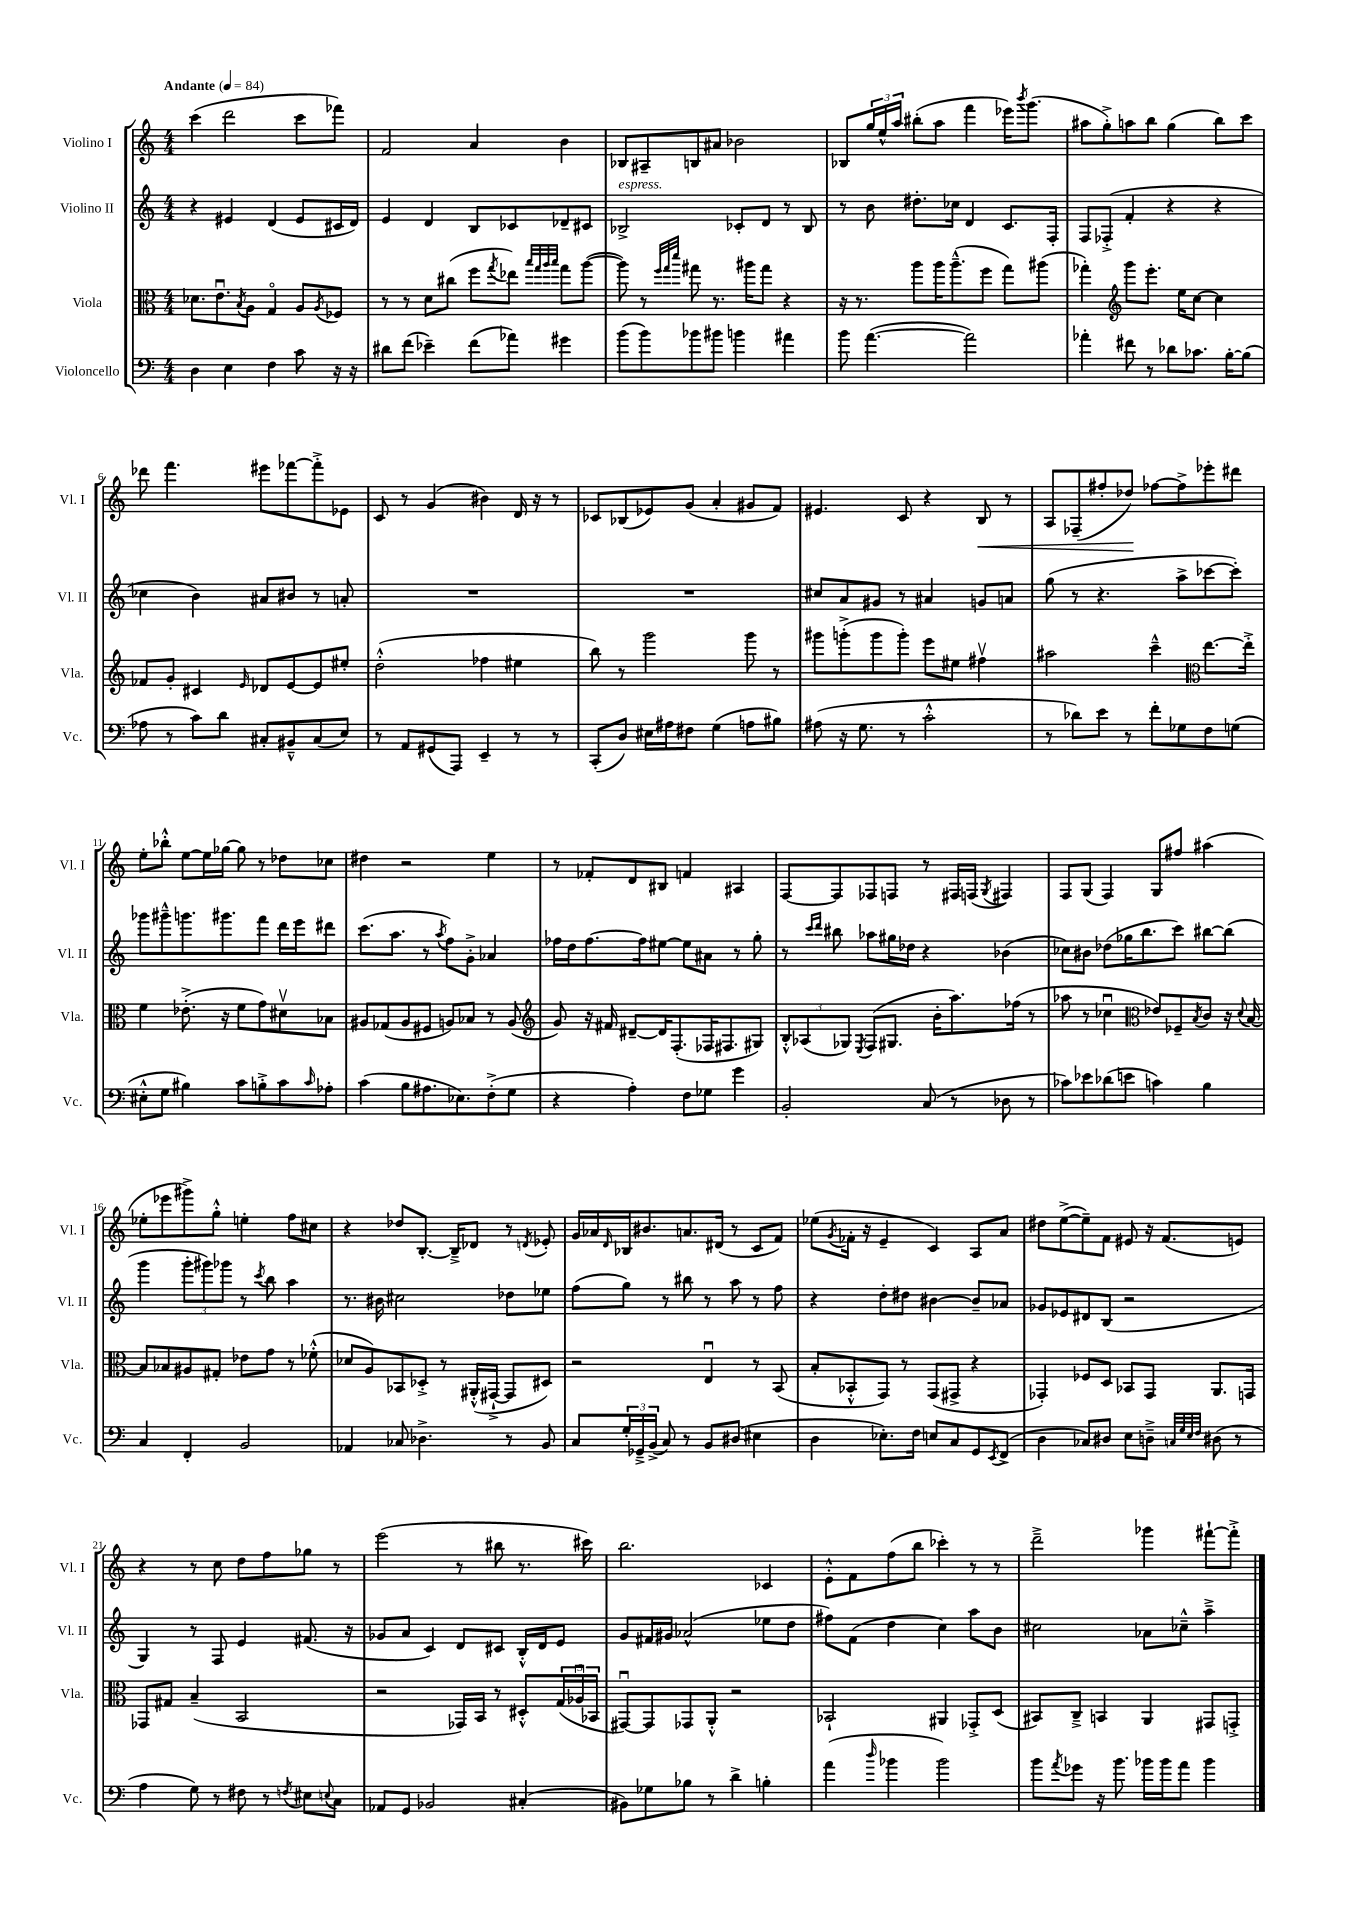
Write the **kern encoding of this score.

**kern	**kern	**kern	**kern
*staff4	*staff3	*staff2	*staff1
*clefF4	*clefC3	*clefG2	*clefG2
*k[]	*k[]	*k[]	*k[]
*M4/4	*M4/4	*M4/4	*M4/4
*MM84	*MM84	*MM84	*MM84
4D	8.d-	4r	(4ccc
.	8.eu	.	.
4E	.	4e#	2ddd
.	8qB	.	.
.	8A	.	.
4F	4Go	(4d	.
8c	8A	8e#	8ccc
.	8qA	.	.
16r	8F-	16c#	8fff-)
16r	.	16d)	.
=	=	=	=
8d#	8r	4e	2f
(8f	8r	.	.
4e-~)	8d	4d	.
.	(8cc#	.	.
(8f	8ff	8B	4a
.	8qgg	.	.
8a-)	8ee-)	8c-	.
.	32qqbb	.	.
.	32qqgg	.	.
.	32qqaa	.	.
.	32qqbb	.	.
4g#	8gg	8d-~	4b
.	([8aa	8c#	.
=	=	=	=
(8b	8aa])	2B-^	8B-
8b)	8r	.	8A#~
.	32qqff	.	.
.	32qqgg	.	.
.	32qqddd	.	.
8b-	8gg#	.	8B
8b#	8.r	.	8a#
4b	.	8c-'	2b-
.	16aa#	.	.
.	8gg#	8d	.
4a#	4r	8r	.
.	.	8B-	.
=	=	=	=
8b	16r	8r	8B-
.	8.r	.	.
([4.a	.	8b	24gg
.	.	.	24ee^^
.	.	.	24aa
.	8aa	8.dd#'	(8bb#'
.	16aa	.	8aa
.	(8.aa~^^	16cc-	.
2a])	.	4d	4fff
.	8ff	.	.
.	8gg)	8.c	16eee-)
.	.	.	8qbbb
.	.	.	(8.ggg
.	(8aa#	.	.
.	.	16F'	.
=	=	=	=
4a-'	4gg-')	8F	8aa#
.	.	(8F-'^	8gg'^)
*	*clefG2	*	*
8f#	8ggg	4f'	8aa
8r	8.eee'	.	8bb
8d-	.	4r	(4gg
.	16ee	.	.
8.c-	[8cc	.	.
.	4cc]	4r	8bb)
[16B'	.	.	.
(8B]	.	.	8ccc
=	=	=	=
8A-	8f-	4cc-	8ddd-
8r	8g'	.	4.fff
8c)	4c#	4b)	.
8d	.	.	.
.	16qqe	.	.
8C#'	8d-	8a#	8eee#
8BB#~^^	[8e	8b#	[8fff-
(8C#	8e]	8r	8fff-'^]
8E)	8ee#'	8a'	8e-
=	=	=	=
8r	(2dd'^^	1r	8c
8AA	.	.	8r
(8GG#	.	.	(4g
8AAA)	.	.	.
4EE~	4ff-	.	4b#)
8r	4ee#	.	16d
.	.	.	16r
8r	.	.	8r
=	=	=	=
(8CC'	8bb)	1r	8c-
8D)	8r	.	(8B-
16E#	2ggg	.	8e-)
16A#	.	.	.
8F#	.	.	(8g
(4G	.	.	4a'
8A	8ggg	.	8g#
8B#)	8r	.	8f)
=	=	=	=
(8A#	8ggg#	8cc#	4.e#
16r	(8ggg'^	8a	.
8.G	.	.	.
.	8ggg	8g#	.
8r	8ggg')	8r	8c
2c'^^	8eee	4a#	4r
.	8ee#	.	.
.	4ff#v	8g	8B
.	.	8a	8r
=	=	=	=
8r	2aa#	(8gg	8A
8d-)	.	8r	(8F-~
8e	.	4.r	8ff#'
8r	.	.	8dd-)
8f'	4ccc~^^	.	[8ff-
8G-	.	8aa^	8ff-^]
*	*clefC3	*	*
8F	[8.ee	[8ccc-	8eee-'
(8G	.	8ccc-'])	8ddd#
.	16ee'^]	.	.
=	=	=	=
8E#'^^	4f	8ggg-	8ee'
8G	.	8ggg#~^^	8bb-'^^
4B#)	(8.e-'^	8.ggg	[8ee
.	.	.	16ee]
.	16r	8.ggg#	[16gg-
8c	8f	.	8gg-]
8B'^	8g)	8fff	8r
8c	8d#v	16ddd	8dd-
.	.	16eee	.
16qqc	.	.	.
8A-'	8B-	8ddd#	8cc-
=	=	=	=
(4c	8A#	(8.ccc	4dd#
.	(8G-	.	.
.	.	8.aa	.
8B	8A#	.	2r
8.A#	8F#	8r	.
.	.	8qaa	.
.	8A)	8ff)	.
8.E-)	.	.	.
.	8B-	8g'^	.
(8F'^	8r	4a-	4ee
8G	(8A	.	.
=	=	=	=
*	*clefG2	*	*
4r	8g)	16ff-	8r
.	.	16dd	.
.	16r	[8.ff-	8f-'
.	16f#	.	.
4A')	[8d#~	.	8d
.	.	16ff-]	.
.	16d#]	[8ee#	8B#
.	(8.F'	.	.
8F	.	8ee#]	4f
8G-	16F-	8a#	.
.	8.F#	.	.
4g	.	8r	4A#
.	8G#)	8gg'	.
=	=	=	=
2BB'	12B'^^	8r	[8F
.	(12A-	.	.
.	.	16qqccc	.
.	.	16qqddd	.
.	.	8bb#	8F]
.	12G-)	.	.
.	8qE	.	.
.	(8F	8aa-	8F-
.	8.G#	16gg#	8F
.	.	16dd-	.
(8C	.	4r	8r
.	16b'	.	.
8r	8.aa)	.	16F#
.	.	.	(16F
.	.	.	8qG
8D-	.	(4b-	4F#)
.	(16ff-	.	.
8r	8r	.	.
=	=	=	=
8c-)	8aa-	8cc-)	8F
8e-	8r	8b#	(8G
(8d-	4cc-u	(8dd-	4F)
8e	.	16gg-	.
.	.	8.bb	.
*	*clefC3	*	*
4c)	8e-)	.	8G
.	8F-~	8ccc)	8ff#
.	8qB	.	.
4B	8c	[8bb#	(4aa#
.	16r	(8bb#]	.
.	8qqd	.	.
.	[16B	.	.
=	=	=	=
4C	8B]	4ggg	8ee-'
.	8B-	.	8eee-
4FF'	8A#	12ggg'	8ggg#^)
.	.	12ggg#)	.
.	8G#'	.	8gg'^^
.	.	12ggg-	.
2BB	8e-	8r	4ee'
.	.	8qccc	.
.	8g	8bb	.
.	8r	4aa	8ff
.	(8f-'^^	.	8cc#
=	=	=	=
4AA-	8d-	8.r	4r
.	8A)	.	.
.	.	16b#	.
8C-	8BB-	2cc#	8dd-
4.D-^	8D-'^	.	[8.B'
.	8r	.	.
.	.	.	16B~^]
.	(16AA#'^^	.	8d-
.	[16GG#`^	.	.
8r	8GG#]	8dd-	8r
.	.	.	8qd
8BB	8D#)	8ee-	8e-'
=	=	=	=
8C	2r	(8ff	16g
.	.	.	16a-
.	.	.	16qqd
24G'	.	8gg)	16B-
24GG-~^	.	.	.
.	.	.	8.b#
(24BB^	.	.	.
8C)	.	8r	.
8r	.	8bb#	8.a
8BB	4Eu	8r	.
.	.	.	(16d#
(8D#	.	8aa	8r
4E#	8r	8r	8c
.	(8BB	8ff	8f)
=	=	=	=
4D	8B'	4r	(8ee-
.	.	.	8qg
.	8BB-'^^	.	16f-'
.	.	.	16r
8.E-')	8GG)	8dd'	4e~
.	8r	8dd#	.
16F	.	.	.
8E	(8GG	[4b#	4c)
8C	8GG#^	.	.
8GG	4r	8b#~]	8A
8qEE	.	.	.
(8FF^	.	8a-	8a
=	=	=	=
4D	4GG-')	8g-	8dd#
.	.	8e-	([8ee^
8C-)	8F-	8d#	8ee~])
8D#	8D	(8B	8f
8E	8BB-	2r	8e#
8D~^	8GG-	.	16r
.	.	.	(8.f
32qqC	.	.	.
32qqG	.	.	.
32qqE	.	.	.
32qqF	.	.	.
(8D#	8.AA	.	.
8r	.	.	8e)
.	16GG	.	.
=	=	=	=
4A	8GG-	4G)	4r
.	8G#	.	.
8G)	(4B~	8r	8r
8r	.	8F	8cc
8F#	2BB	4e	8dd
8r	.	.	8ff
8qF	.	.	.
8E#	.	(8.f#	8gg-
8qqE	.	.	.
8C	.	.	8r
.	.	16r	.
=	=	=	=
8AA-	2r	8g-	(2eee
8GG	.	8a	.
2BB-	.	4c)	.
.	16GG-)	8d	8r
.	16BB	.	.
.	8r	8c#	8bb#
(4C#'	8D#'^^	16B'^^	8.r
.	.	16d	.
.	(24G	8e	.
.	24A-u	.	.
.	.	.	16ccc#)
.	24BB-	.	.
=	=	=	=
8BB#)	[8GG#u)	8g	2.bb
8G-	8GG#]	16f#	.
.	.	16g#	.
8B-	8GG-	(2a-^^	.
8r	8AA'^^	.	.
4d^	2r	.	.
4B'	.	8ee-	4c-
.	.	8dd	.
=	=	=	=
(4a	2BB-`	8ff#)	8e'^^
.	.	(8f	8f
16qqdd	.	.	.
4b-	.	4dd	(8ff
.	.	.	8bb
2b-)	4AA#	4cc)	4ccc-')
.	8GG-'^	8aa	8r
.	(8D	8b	8r
=	=	=	=
8b	8BB#)	2cc#	2ddd~^
8qa	.	.	.
8g-	8C~^	.	.
16r	4BB	.	.
8.b	.	.	.
16b-	4AA	8a-	4ggg-
16b-	.	.	.
8a	.	8cc-~^^	.
4b-	8GG#	4aa~^	[8fff#`
.	8GG'^	.	8fff#'^]
==	==	==	==
*-	*-	*-	*-
